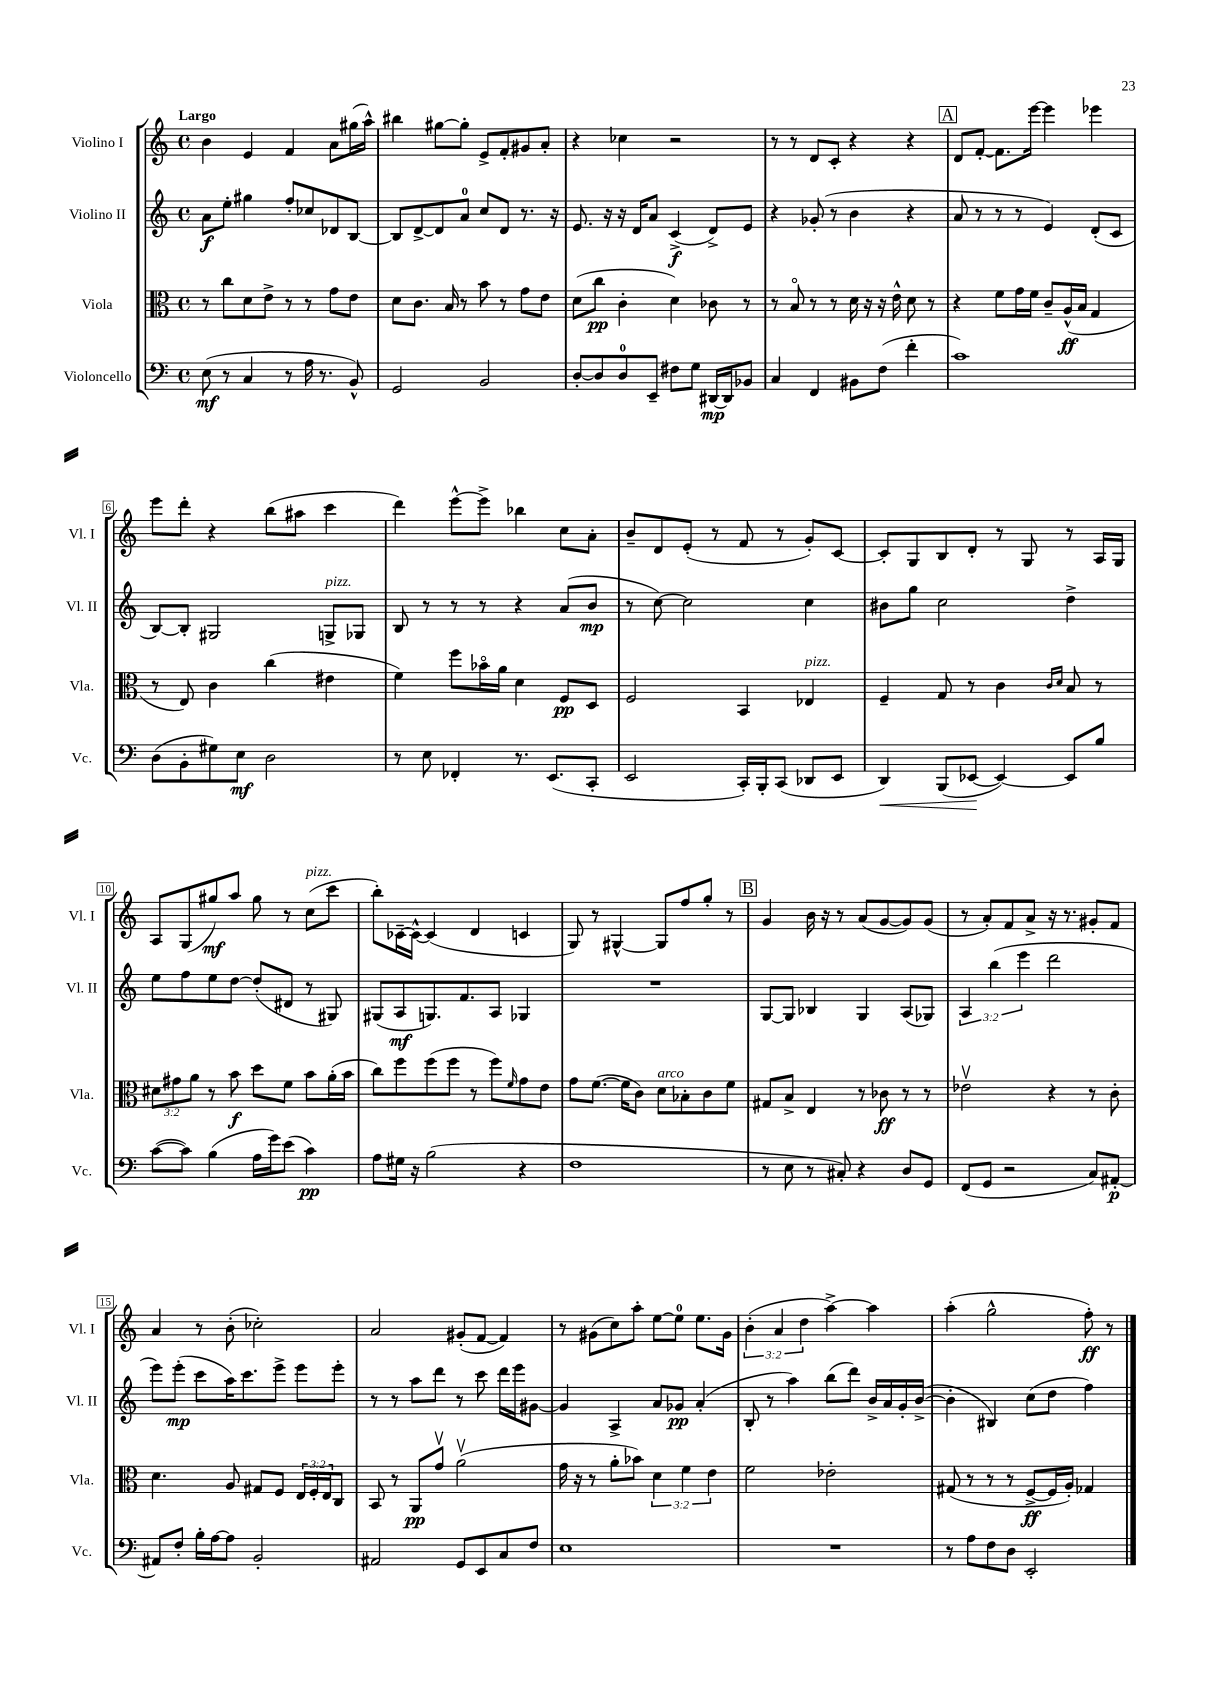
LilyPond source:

<<
\new StaffGroup <<
\new Staff = "s0" \with { instrumentName = "Violino I" shortInstrumentName = "Vl. I" } {
    \clef treble \key c \major \defaultTimeSignature \time 4/4 \override Staff.TupletNumber.text = #tuplet-number::calc-fraction-text \tempo "Largo"
    b'4 e'4 f'4 a'8 gis''16( a''16-^) |
    bis''4 gis''8~ gis''8-. e'8-> f'8-. gis'8 a'8-. |
    r4 ces''4 r2 |
    r8 r8 d'8 c'8-. r4 r4 |
    \mark \markup { \box "A" } d'8 f'8~-. f'8. e'''16~ e'''4 ees'''4 |
    e'''8 d'''8-. r4 b''8( ais''8 c'''4 |
    d'''4) e'''8~-^ e'''8-> bes''4 c''8 a'8-. |
    b'8-- d'8 e'8-.( r8 f'8 r8 g'8-.) c'8~ |
    c'8-. g8 b8 d'8-. r8 g8 r8 a16 g16 |
    a8 g8( gis''8\mf) a''8 gis''8 r8 c''8^\markup { \italic "pizz." }( c'''8 |
    b''8-.) ces'16~-- ces'16~-^ ces'4( d'4 c'4 |
    g8) r8 gis4~-^ gis8 f''8 g''8-. r8 |
    \mark \markup { \box "B" } g'4 b'16 r16 r8 a'8( g'8~ g'8) g'8( |
    r8 a'8-.) f'8 a'8-> r16 r8. gis'8-. f'8 |
    a'4 r8 b'8-.( ces''2-.) |
    a'2 gis'8-.( f'8~ f'4) |
    r8 gis'8( c''8) a''8-. e''8~ e''8-0 e''8. gis'16 |
    \tuplet 3/2 { b'4-.( a'4 d''4 } a''4~->) a''4 |
    a''4-.( g''2-^ f''8-.\ff) r8 \bar "|." |
}
\new Staff = "s1" \with { instrumentName = "Violino II" shortInstrumentName = "Vl. II" } {
    \clef treble \key c \major \defaultTimeSignature \time 4/4 \override Staff.TupletNumber.text = #tuplet-number::calc-fraction-text
    a'8\f e''8-. gis''4 f''8-. ces''8 des'8 b8~ |
    b8 d'8~-> d'8 a'8-0 c''8 d'8 r8. r16 |
    e'8. r16 r16 d'16 a'8 c'4->\f( d'8->) e'8 |
    r4 ges'8-.( r8 b'4 r4 |
    \mark \markup { \box "A" } a'8 r8 r8 r8 e'4) d'8-.( c'8 |
    b8~) b8-. gis2 g8->^\markup { \italic "pizz." } ges8 |
    b8 r8 r8 r8 r4 a'8( b'8\mp |
    r8 c''8~) c''2 c''4 |
    bis'8 g''8 c''2 d''4-> |
    e''8 f''8 e''8 d''8~ d''8-.( dis'8 r8 gis8) |
    gis8( a8\mf g8.) f'8. a8 ges4 |
    R1 |
    \mark \markup { \box "B" } g8~ g8 bes4 g4 a8( ges8) |
    \tuplet 3/2 { a4 b''4( e'''4 } d'''2 |
    e'''8) e'''8-.\mp( c'''8 a''16) c'''8. e'''8-> e'''8 e'''8-. |
    r8 r8 a''8 d'''8 r8 c'''8 d'''16 e'''16 gis'8~ |
    gis'4 a4-> a'8 ges'8\pp a'4-.( |
    b8-. r8 a''4) b''8( d'''8) b'16-> a'16 g'16-. b'16~->( |
    b'4-. bis4) c''8( d''8 f''4) \bar "|." |
}
\new Staff = "s2" \with { instrumentName = "Viola" shortInstrumentName = "Vla." } {
    \clef alto \key c \major \defaultTimeSignature \time 4/4 \override Staff.TupletNumber.text = #tuplet-number::calc-fraction-text
    r8 c''8 d'8 e'8-> r8 r8 g'8 e'8 |
    d'8 c'8. b16 r8 b'8 r8 g'8 e'8 |
    d'8( c''8\pp c'4-. d'4) ces'8 r8 |
    r8 b8\flageolet r8 r8 d'16 r16 r16 e'16-^ d'8 r8 |
    \mark \markup { \box "A" } r4 f'8 g'16 f'16 c'8-- a16-^\ff( b16 g4 |
    r8 e8) c'4 c''4( eis'4 |
    f'4) f''8 bes'16\flageolet a'16 d'4 f8\pp d8 |
    f2 b,4 ees4^\markup { \italic "pizz." } |
    f4-- g8 r8 c'4 \grace { c'16 d'16 } b8 r8 |
    \tuplet 3/2 { dis'8 gis'8 a'8 } r8 b'8\f d''8 f'8 b'8 a'16-.( b'16 |
    c''8) f''8 f''8( f''8 r8 f''8) \grace { f'16 } g'8 e'8 |
    g'8 f'8.~( f'16 c'8) d'8^\markup { \italic "arco" } bes8-. c'8 f'8 |
    \mark \markup { \box "B" } gis8 b8-> e4 r8 ces'8\ff r8 r8 |
    ees'2\upbow r4 r8 c'8-. |
    d'4. a8 gis8 f8 \tuplet 3/2 { e16 f16-. e16 } c8 |
    b,8 r8 a,8\pp g'8\upbow a'2\upbow( |
    g'16 r16 r8 a'8-. bes'8) \tuplet 3/2 { d'4 f'4 e'4 } |
    f'2 ees'2-. |
    gis8( r8 r8 r8 f8~->\ff f16 a16-.) ges4 \bar "|." |
}
\new Staff = "s3" \with { instrumentName = "Violoncello" shortInstrumentName = "Vc." } {
    \clef bass \key c \major \defaultTimeSignature \time 4/4
    e8\mf( r8 c4 r8 a16 r8. b,8-^) |
    g,2 b,2 |
    d8~-. d8 d8-0 e,8-- fis8 g8 dis,16~\mp dis,16 bes,8 |
    c4 f,4 bis,8 f8( f'4-. |
    \mark \markup { \box "A" } c'1) |
    d8( b,8-. gis8) e8\mf d2 |
    r8 e8 fes,4-. r8. e,8.( c,8-. |
    e,2 c,16-.) b,,16-. c,8( des,8 e,8 |
    d,4\<) b,,8( ees,8~\! ees,4~) ees,8 b8 |
    c'8~( c'8) b4( a16 g'16) e'8( c'4\pp) |
    a8 gis16 r16 b2( r4 |
    f1 |
    \mark \markup { \box "B" } r8 e8 r8 cis8-.) r4 d8 g,8 |
    f,8( g,8 r2 c8) ais,8~-.\p |
    ais,8 f8-. b16-. a16~ a8 b,2-. |
    ais,2 g,8 e,8 c8 f8 |
    e1 |
    R1 |
    r8 a8 f8 d8 e,2-. \bar "|." |
}
>>
>>
\layout { \context { \Score \override BarNumber.stencil = #(make-stencil-boxer 0.1 0.3 ly:text-interface::print) } }
